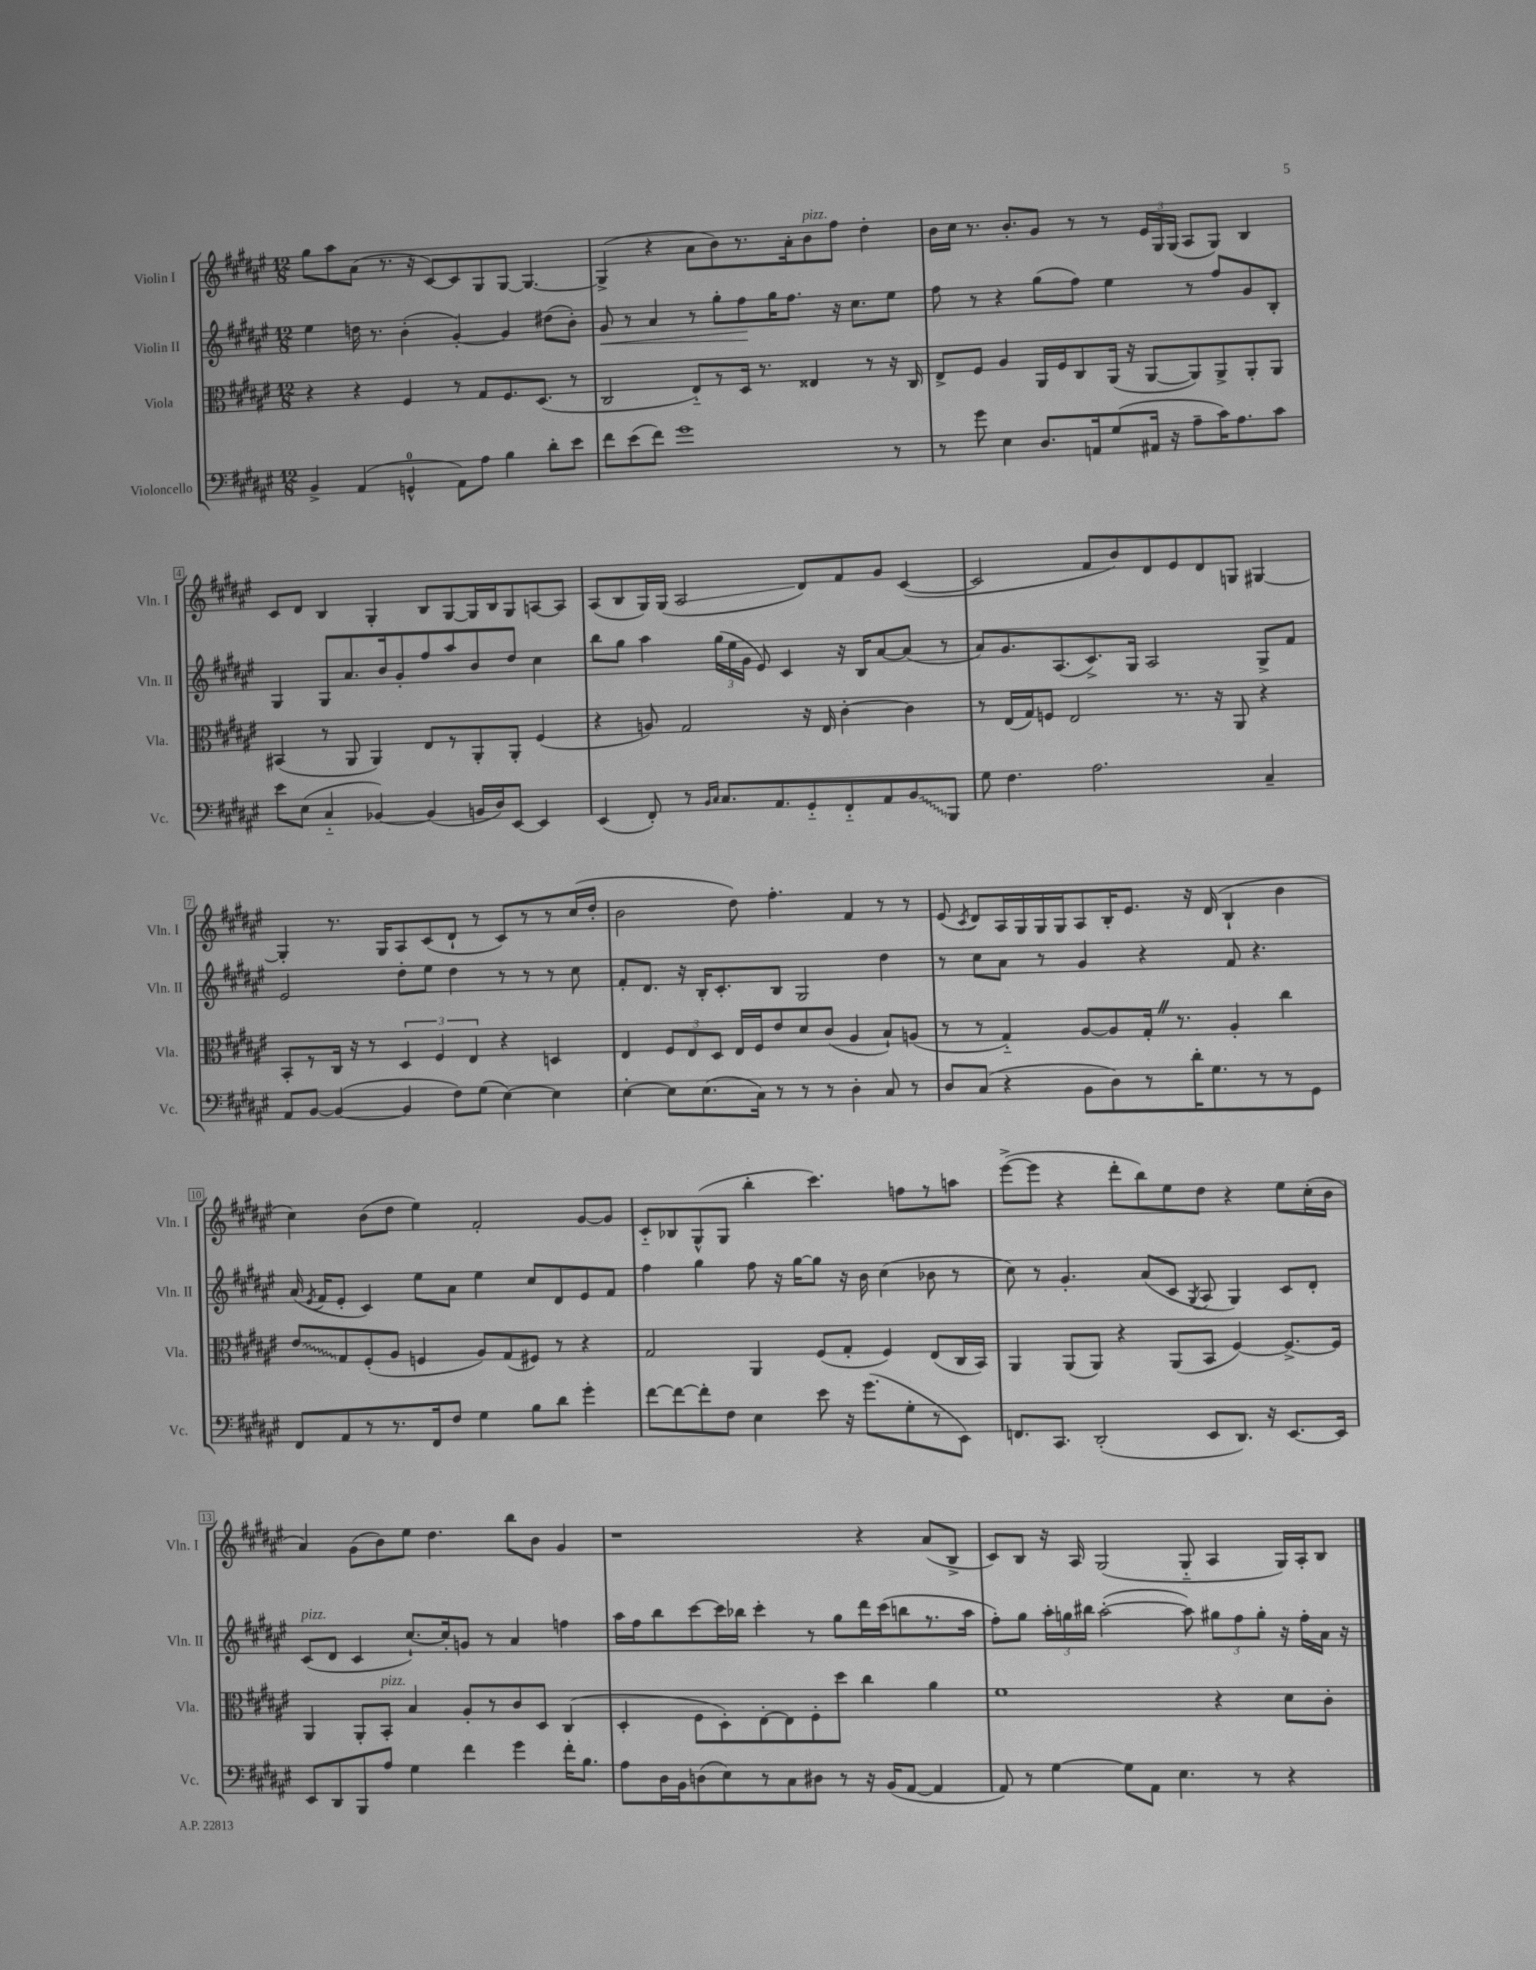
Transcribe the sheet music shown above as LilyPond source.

<<
\new StaffGroup <<
\new Staff = "s0" \with { instrumentName = "Violin I" shortInstrumentName = "Vln. I" } {
    \clef treble \key fis \major \numericTimeSignature \time 12/8
    \autoBeamOff gis''8[ ais''8 ais'8]( r8. r16 cis'8[~) cis'8 gis8 gis8]~ gis4.~ |
    gis4->( r4 ais'8[ b'8) r8. ais'16-. b'8^\markup { \italic "pizz." } fis''8] dis''4-. |
    b'16[ cis''16] r8. b'8.[-. gis'8] r8 r8 \tuplet 3/2 { eis'16[ gis16 gis16]( } ais8[ gis8]) b4 |
    cis'8[ dis'8] b4 gis4-. b8[ gis8~ gis16 b16 gis8 a8~ a8] |
    ais8[( b8 gis16) gis16]( ais2\glissando dis'8[) fis'8 gis'8] cis'4~( |
    cis'2 fis'8[ b'8) dis'8 eis'8 dis'8 g8] gis4~ |
    gis4-. r8. gis16[ ais8 cis'8( dis'8]-! r8 cis'8[) r8 r8 cis''16( dis''16]-. |
    b'2 dis''8) fis''4.-. fis'4 r8 r8 |
    eis'8( \acciaccatura { cis'8 } dis'8[) ais16 gis16 gis16 gis16 ais8 b16-. eis'8.] r16 dis'16( b4-! b'4 |
    cis''4) b'8[( dis''8] eis''4) fis'2-. gis'8[~ gis'8] |
    cis'8[-_ bes8 gis8-^( gis8] b''4-. cis'''4.) f''8[ r8 a''8] |
    eis'''8[~->( eis'''8] r4 dis'''8[-. b''8) eis''8 dis''8] r4 eis''8[ cis''16-.( b'16] |
    ais'4) gis'8[( b'8) eis''8] dis''4. b''8[ b'8] gis'4 |
    r1 r4 ais'8[( b8]-> |
    cis'8[) b8] r16 ais16 gis2( gis8-_ ais4 gis16[) ais16-. b8] \bar "|." |
}
\new Staff = "s1" \with { instrumentName = "Violin II" shortInstrumentName = "Vln. II" } {
    \clef treble \key fis \major \numericTimeSignature \time 12/8
    \autoBeamOff eis''4 d''16 r8. b'4-.( gis'4~-.) gis'4 dis''8[( b'8]-.) |
    gis'8\< r8 ais'4 r8 gis''8[-. fis''8\! gis''16 fis''8.] r16 cis''8.[ eis''8] |
    fis''8 r8 r4 gis''8[( fis''8]) eis''4 r8 fis''8[ gis'8 b8]-. |
    gis4 gis8[ ais'8. b'16 gis'8-. fis''8 ais''8 b'8 dis''8] cis''4 |
    b''8[ gis''8] ais''4 \tuplet 3/2 { gis''16[( eis''16 gis'16] } eis'8) cis'4 r16 b16[ ais'8~ ais'8]( r8 |
    ais'8[) gis'8. ais8.( cis'8.->) gis16] ais2 gis8[-> fis'8] |
    eis'2 dis''8[-. eis''8] dis''4 r8 r8 r8 cis''8 |
    fis'8[-. dis'8.] r16 b16[-. cis'8.-. b8] gis2 dis''4 |
    r8 cis''8[ ais'8] r8 gis'4 r4 fis'8 r4. |
    ais'16( \acciaccatura { eis'8 } fis'16[ eis'8]-. cis'4) eis''8[ ais'8] eis''4 cis''8[ dis'8 eis'8 fis'8] |
    fis''4 gis''4 fis''8 r16 gis''16[~ gis''8] r16 b'16 cis''4( bes'8 r8 |
    cis''8) r8 gis'4.-. ais'8[( cis'8] \acciaccatura { gis8 } ais8 gis4) cis'8[ dis'8]-. |
    cis'8[^\markup { \italic "pizz." }( dis'8] cis'4 cis''8.[~-!) cis''16-. g'8] r8 ais'4 f''4 |
    ais''16[ fis''16 b''8 cis'''8~ cis'''16 bes''16] cis'''4-. r8 gis''8[ dis'''16 cis'''16( b''8 r8. ais''16] |
    fis''8[-.) gis''8] \tuplet 3/2 { ais''16[-. g''16 bis''16] } ais''2~-.( ais''8) \tuplet 3/2 { gis''8[ fis''8 gis''8]-. } r16 fis''16[-. ais'16] r16 \bar "|." |
}
\new Staff = "s2" \with { instrumentName = "Viola" shortInstrumentName = "Vla." } {
    \clef alto \key fis \major \numericTimeSignature \time 12/8
    \autoBeamOff r4 r4 fis4 r8 gis8[ fis8. dis8.]( r8 |
    cis2 eis8[-_) r8 dis16] r8. eisis4 r8 r16 cis16 |
    eis8[-> fis8] ais4 ais,16[ fis16 cis8 ais,16]( r16 ais,8[~ ais,8) ais,8-> ais,8-. ais,8] |
    bis,4( r8 ais,8 ais,4) eis8[ r8 ais,8-. ais,8]-. fis4( |
    r4 a8) gis2 r16 eis16 cis'4~-. cis'4 |
    r8 eis16[( gis16) f8] eis2 r8. r16 ais,8 r4 |
    b,8[-. r8 cis16] r16 r8 \tuplet 3/2 { dis4 fis4 eis4 } r4 d4 |
    eis4 \tuplet 3/2 { fis8[ eis8 dis8] } eis16[ fis16 eis'8 dis'8 cis'8]( ais4 b8[-!) a8]( |
    r8 r8 gis4-_) ais8[~ ais8 gis16]-. \once \override BreathingSign.text = \markup { \musicglyph "scripts.caesura.straight" } \breathe r8. ais4-. cis''4 |
    \once \override Glissando.style = #'zigzag eis'8[\glissando gis8 fis8-.( ais8] f4 ais8[) gis8( fis8]) r8 r4 |
    gis2 ais,4 fis8[( gis8]-. fis4) eis8[( cis16 b,16]) |
    ais,4 ais,8[( ais,8]) r4 ais,8[( b,8] fis4~) fis8.[~-> fis16] |
    ais,4 ais,8[-. b,8]-.^\markup { \italic "pizz." } b4 ais8[-. r8 cis'8 dis8] cis4( |
    dis4-. fis8[ dis8-.) eis8~-. eis8 fis8-. dis''8] cis''4 ais'4 |
    fis'1 r4 dis'8[ cis'8]-. \bar "|." |
}
\new Staff = "s3" \with { instrumentName = "Violoncello" shortInstrumentName = "Vc." } {
    \clef bass \key fis \major \numericTimeSignature \time 12/8
    \autoBeamOff b,4-> ais,4( g,4-0-^ ais,8[) ais8] b4 dis'8[-. eis'8] |
    fis'8[ eis'8( fis'8]) gis'1 r8 |
    r8 gis'8 eis4 dis8.[ a,16 gis8( ais,16] r16 ais8[-- cis'16) ais8. cis'8] |
    eis'8[ eis8]( cis4-_ bes,4~) bes,4( b,16[ dis16) eis,8]~ eis,4 |
    eis,4( fis,8-.) r8 \grace { b,16[ cis16] } cis8.[ ais,8. gis,8-_ fis,8-_ ais,8 \once \override Glissando.style = #'zigzag b,8\glissando b,,8] |
    gis8 fis4. ais2. cis4-- |
    ais,8[ b,8]~ b,4~( b,4 fis8[) gis8]( eis4~) eis4 |
    eis4~-. eis8[ eis8.( cis16]) r8 r8 r8 dis4-. cis8 r8 |
    dis8[ cis8]( r4 b,8[ dis8) r8 dis'16-. gis8. r8 r8 gis,8] |
    fis,8[ ais,8 r8 r8. fis,16 fis8] gis4 b8[ dis'8] gis'4-. |
    fis'8[~ fis'8~ fis'8-. fis8] eis4 eis'8 r16 gis'8.[( gis8-. r8 eis,8]) |
    f,8.[ cis,8.] dis,2-.( eis,8[ dis,8.]) r16 eis,8.[~ eis,16] |
    eis,8[ dis,8 b,,8 ais8] gis4 fis'4 gis'4 fis'16[-. b8.] |
    ais8[ dis16 b,16 d8( eis8) r8 cis8 dis8] r8 r16 b,16[( ais,8]~ ais,4 |
    ais,8) r8 gis4~ gis8[ ais,8] eis4. r8 r4 \bar "|." |
}
>>
>>
\layout { \context { \Score \override BarNumber.stencil = #(make-stencil-boxer 0.1 0.3 ly:text-interface::print) } }
